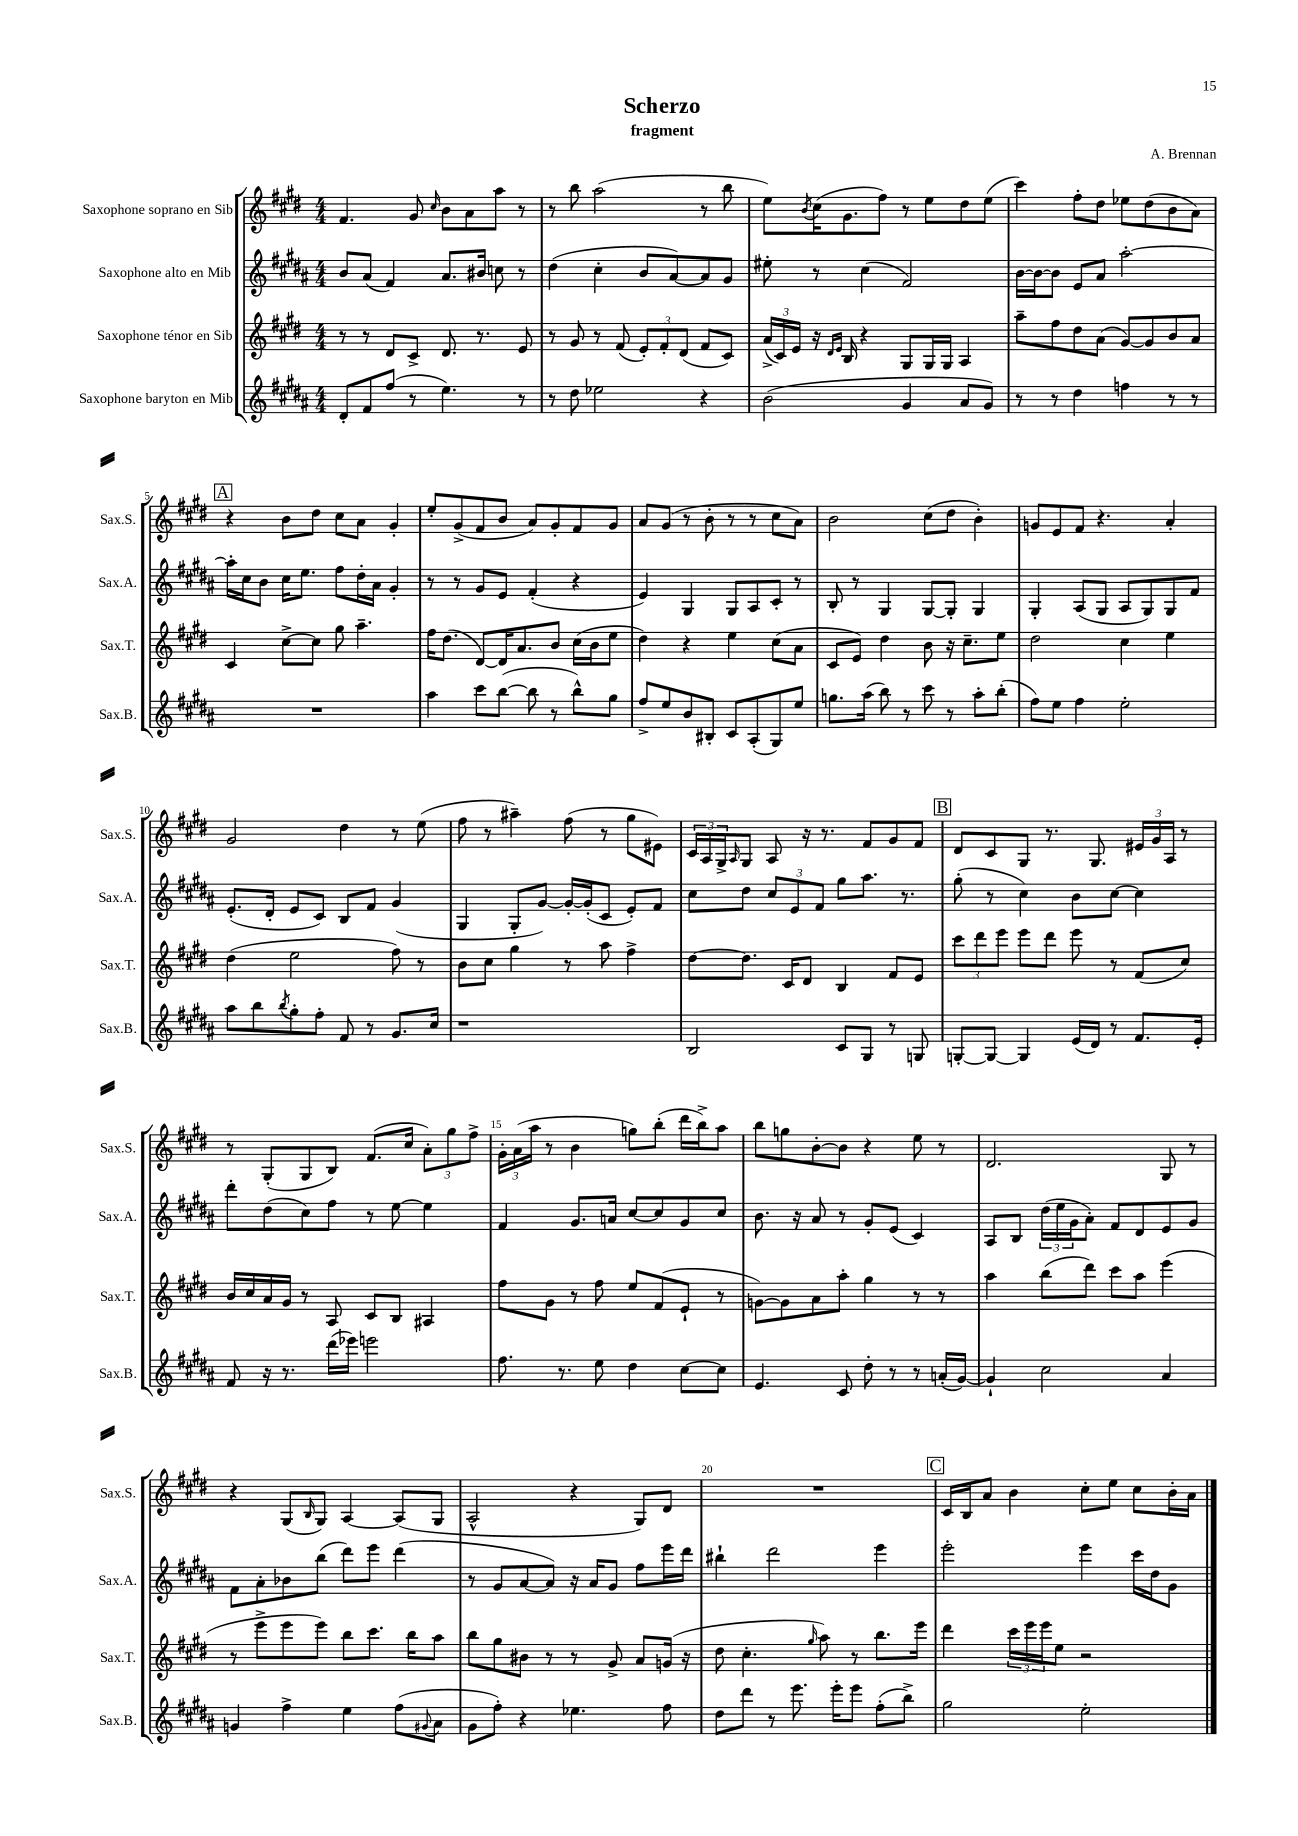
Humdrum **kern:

**kern	**kern	**kern	**kern
*staff4	*staff3	*staff2	*staff1
*clefG2	*clefG2	*clefG2	*clefG2
*k[f#c#g#d#a#]	*k[f#c#g#d#]	*k[f#c#g#d#a#]	*k[f#c#g#d#]
*M4/4	*M4/4	*M4/4	*M4/4
8d#'	8r	8b	4.f#
8f#	8r	(8a#	.
(8ff#	8d#	4f#)	.
8r	8c#^	.	8g#
.	.	.	16qqcc#
4.ee)	8.d#	8.a#	8b
.	.	.	8a
.	8.r	16b#	.
.	.	8cc	8aa
8r	8e	8r	8r
=	=	=	=
8r	8r	(4dd#	8r
8dd#	8g#	.	8bb
2ee-	8r	4cc#'	(2aa
.	(8f#	.	.
.	12e')	8b	.
.	12f#'	.	.
.	.	[8a#)	.
.	(12d#	.	.
4r	8f#	8a#]	8r
.	8c#)	8g#	8bb
=	=	=	=
(2b	(24a^	8ee#'	8ee)
.	24c#)	.	.
.	24e	.	.
.	.	.	8qb
.	16r	8r	(16cc#
.	16qqd#	.	.
.	16qqe	.	.
.	16B	.	8.g#
.	4r	(4cc#	.
.	.	.	8ff#)
4g#	8G#	2f#)	8r
.	16G#	.	8ee
.	16G#	.	.
8a#	4A	.	8dd#
8g#)	.	.	(8ee
=	=	=	=
8r	8aa~	[16b	4ccc#)
.	.	16b_	.
8r	8ff#	8b]	.
4dd#	8dd#	8e	8ff#'
.	(8a	8a#	8dd#
4ff	[8g#)	[2aa#'	8ee-
.	8g#]	.	(8dd#
8r	8b	.	8b
8r	8a	.	8a)
=	=	=	=
1r	4c#	16aa#']	4r
.	.	16cc#	.
.	.	8b	.
.	[8cc#^	16cc#	8b
.	.	8.ee	.
.	8cc#]	.	8dd#
.	8gg#	8ff#	8cc#
.	4.aa~	16dd#'	8a
.	.	16a#	.
.	.	4g#'	4g#'
=	=	=	=
4aa#	16ff#	8r	8ee'
.	(8.dd#	.	.
.	.	8r	(8g#^
8ccc#	[8d#)	8g#	8f#
([8bb	16d#]	8e	8b
.	8.a	.	.
8bb]	.	(4f#'	8a)
8r	8b	.	8g#'
8bb^^)	(16cc#	4r	8f#
.	16b	.	.
8gg#	8ee	.	8g#
=	=	=	=
8ff#^	4dd#)	4e)	8a
8ee	.	.	(8g#
8b	4r	4G#	8r
8B#'	.	.	8b'
8c#	4ee	8G#	8r
(8A#'	.	8A#	8r
8G#)	(8cc#	8c#'	8cc#
8ee	8a	8r	8a)
=	=	=	=
8.gg	8c#	8B'	2b
.	8e)	8r	.
(16aa#	.	.	.
8bb)	4dd#	4G#	.
8r	.	.	.
8ccc#	8b	[8G#	(8cc#
8r	16r	8G#']	8dd#
.	8.cc#~	.	.
8aa#'	.	4G#	4b')
(8bb'	8ee	.	.
=	=	=	=
8ff#)	2dd#	4G#'	8g
8ee	.	.	8e
4ff#	.	(8A#	8f#
.	.	8G#	4.r
2ee'	4cc#	8A#	.
.	.	8G#)	.
.	4ee	8G#	4a'
.	.	8f#	.
=	=	=	=
8aa#	(4dd#	(8.e'	2g#
8bb	.	.	.
.	.	16d#'	.
8qbb	.	.	.
8gg#'	2ee	8e	.
8ff#'	.	8c#)	.
8f#	.	8B	4dd#
8r	.	8f#	.
8.g#	8ff#)	(4g#	8r
.	8r	.	(8ee
16cc#	.	.	.
=	=	=	=
1r	8b	4G#	8ff#
.	8cc#	.	8r
.	4gg#	8G#'	4aa#~)
.	.	[8g#)	.
.	8r	16g#'_	(8ff#
.	.	(16g#']	.
.	8aa	8c#	8r
.	4ff#^	8e')	8gg#
.	.	8f#	8e#)
=	=	=	=
2B	[8dd#	8cc#	24c#
.	.	.	24A
.	.	.	24G#^
.	.	.	16qqA
.	8.dd#]	8dd#	8G#
.	.	12cc#	8A
.	16c#	.	.
.	.	12e	.
.	8d#	.	16r
.	.	12f#	.
.	.	.	8.r
8c#	4B	8gg#	.
8G#	.	8.aa#	8f#
8r	8f#	.	8g#
.	.	8.r	.
8G	8e	.	8f#
=	=	=	=
[8G'	12ccc#	(8gg#'	8d#
.	12ddd#	.	.
8G_	.	8r	8c#
.	12eee	.	.
4G]	8eee	4cc#)	8G#
.	8ddd#	.	8.r
(16e	8eee	8b	.
16d#)	.	.	8.G#
8r	8r	[8cc#	.
8.f#	(8f#	4cc#]	24e#
.	.	.	24g#
.	.	.	24A
.	8cc#)	.	8r
16e'	.	.	.
=	=	=	=
8f#	16b	8ddd#'	8r
.	16cc#	.	.
16r	16a	(8dd#	(8G#'
8.r	16g#	.	.
.	8r	8cc#)	8G#
(16ddd#	8A	8ff#	8B)
16eee-)	.	.	.
2eee	8c#	8r	(8.f#
.	8B	[8ee	.
.	.	.	16cc#
.	4A#	4ee]	12a')
.	.	.	12gg#
.	.	.	12ff#^
=	=	=	=
8.ff#	8ff#	4f#	24g#'
.	.	.	(24a
.	.	.	24aa
.	8g#	.	8r
8.r	.	.	.
.	8r	8.g#	4b
8ee	8ff#	.	.
.	.	16a	.
4dd#	8ee	[8cc#	8gg)
.	(8f#	8cc#]	(8bb'
[8cc#	8e`	8g#	16ddd#
.	.	.	16bb^)
8cc#]	8r	8cc#	8aa
=	=	=	=
4.e	[8g)	8.b	8bb
.	8g]	.	8gg
.	.	16r	.
.	8a	8a#	[8b'
8c#	8aa'	8r	8b]
8dd#'	4gg#	8g#'	4r
8r	.	(8e	.
8r	8r	4c#)	8ee
(16a'	8r	.	8r
[16g#)	.	.	.
=	=	=	=
4g#`]	4aa	8A#	2.d#
.	.	8B	.
2cc#	(8bb	(24dd#	.
.	.	24ee	.
.	.	24g#	.
.	8ddd#)	8a#')	.
.	8ccc#	8f#	.
.	8aa	8d#	.
4a#	(4eee	8e	8G#
.	.	8g#	8r
=	=	=	=
4g	8r	8f#	4r
.	8eee^	8a#'	.
4ff#^	8eee	8b-	(8G#
.	.	.	16qqB
.	8eee)	(8bb	8G#)
4ee	8bb	8ddd#)	[4A
.	8.ccc#	8eee	.
(8ff#	.	(4ddd#	(8A]
.	16bb	.	.
8qqg#	.	.	.
8a#	8aa	.	8G#
=	=	=	=
8g#	8bb	8r	2A^^
8ff#')	8gg#	8g#	.
4r	8b#	[8a#	.
.	8r	8a#])	.
4.ee-	8r	16r	4r
.	.	16a#	.
.	8g#^	8g#	.
.	8a	8ff#	8G#)
8ff#	(16g	16eee	8d#
.	16r	16ddd#	.
=	=	=	=
8dd#	8dd#	4bb#`	1r
8ddd#	4.cc#'	.	.
8r	.	2ddd#	.
8.eee	.	.	.
.	16qqgg#	.	.
.	8aa)	.	.
16eee'	.	.	.
8eee	8r	.	.
(8ff#'	8.bb	4eee	.
8bb^)	.	.	.
.	16eee	.	.
=	=	=	=
2gg#	4ddd#	2eee'	16c#
.	.	.	16B
.	.	.	8a
.	24ccc#	.	4b
.	24eee	.	.
.	24eee	.	.
.	8ee	.	.
2ee'	2r	4eee	8cc#'
.	.	.	8ee
.	.	16ccc#	8cc#
.	.	16dd#	.
.	.	8g#	16b'
.	.	.	16a
==	==	==	==
*-	*-	*-	*-
